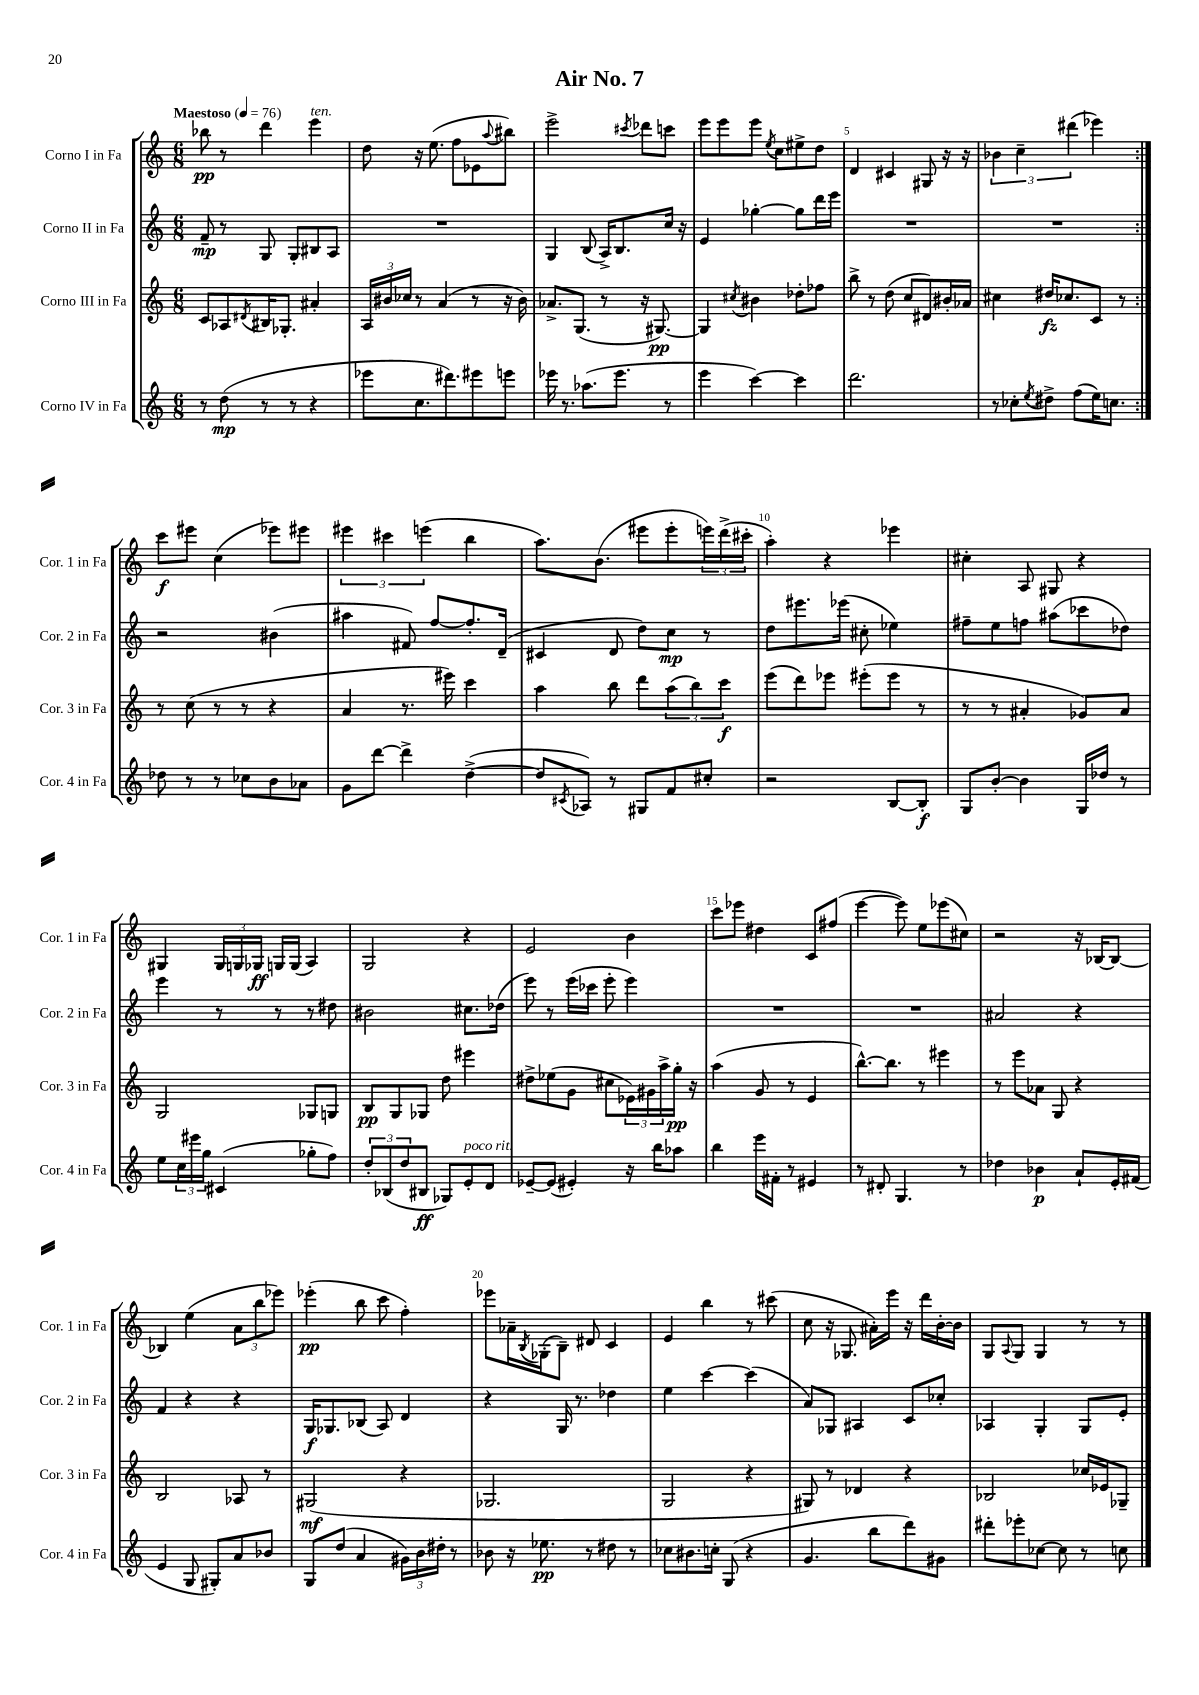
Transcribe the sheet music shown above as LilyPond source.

\header { title = "Air No. 7" }
<<
\new StaffGroup <<
\new Staff = "s0" \with { instrumentName = "Corno I in Fa" shortInstrumentName = "Cor. 1 in Fa" } {
    \clef treble \key c \major \numericTimeSignature \time 6/8 \tempo "Maestoso" 4 = 76
    \repeat volta 2 { bes''8\pp r8 d'''4 e'''4^\markup { \italic "ten." } |
    d''8 r16 e''8.( f''8 ees'8 \appoggiatura { a''8 } bis''8) |
    e'''2-> \acciaccatura { cis'''8 } des'''8 c'''8 |
    e'''8 e'''8 e'''8 \acciaccatura { e''8 } c''8 eis''8-> d''8 |
    d'4 cis'4 gis8 r16 r16 |
    \tuplet 3/2 { bes'4 c''4-- dis'''4( } ees'''4) | }
    c'''8\f eis'''8 c''4( ees'''8) eis'''8 |
    \tuplet 3/2 { eis'''4 cis'''4 e'''4( } b''4 |
    a''8.) b'8.( eis'''8 eis'''8-. \tuplet 3/2 { e'''16) d'''16->( cis'''16-. } |
    a''4-.) r4 ees'''4 |
    cis''4-. a8 gis8 r4 |
    gis4 \tuplet 3/2 { gis16 g16 ges16\ff } g16 g16( a4) |
    g2 r4 |
    e'2 b'4 |
    c'''8 ees'''8 dis''4 c'8 fis''8( |
    e'''4~ e'''8) e''8 ees'''8( cis''8) |
    r2 r16 bes16~ bes8~ |
    bes4 e''4( \tuplet 3/2 { a'8 b''8 ees'''8) } |
    ees'''4-.\pp( b''8 c'''8 f''4-.) |
    ees'''8 aes'16-- \acciaccatura { b8 } ges16-.( b8--) dis'8 c'4 |
    e'4 b''4 r8 cis'''8( |
    c''8 r16 ges8. ais'16-.) e'''16 r16 d'''16 b'16~-. b'16 |
    g8 \appoggiatura { a8 } g8 g4 r8 r8 \bar "|." |
}
\new Staff = "s1" \with { instrumentName = "Corno II in Fa" shortInstrumentName = "Cor. 2 in Fa" } {
    \clef treble \key c \major \numericTimeSignature \time 6/8
    \repeat volta 2 { f'8--\mp r8 g8 g8-. bis8 a8 |
    R2. |
    g4 b8( a16->) b8. c''16 r16 |
    e'4 ges''4~-. ges''8 d'''16 e'''16 |
    R2. |
    R2. | }
    r2 bis'4( |
    ais''4 fis'8) f''8~ f''8.-. d'16--( |
    cis'4 d'8 d''8) c''8\mp r8 |
    d''8 eis'''8. ees'''16( cis''8-. ees''4) |
    fis''8-- e''8 f''8 ais''8( ces'''8 des''8) |
    e'''4 r8 r8 r8 dis''8 |
    bis'2 cis''8. des''16( |
    e'''8) r8 e'''16( ces'''16 e'''8-. e'''4) |
    R2. |
    R2. |
    ais'2 r4 |
    f'4 r4 r4 |
    g16\f ges8. bes8( a8) d'4 |
    r4 g16 r8. des''4 |
    e''4 c'''4~ c'''4( |
    a'8) ges8 ais4 c'8 ces''8-. |
    aes4 g4-. g8 e'8-. \bar "|." |
}
\new Staff = "s2" \with { instrumentName = "Corno III in Fa" shortInstrumentName = "Cor. 3 in Fa" } {
    \clef treble \key c \major \numericTimeSignature \time 6/8
    \repeat volta 2 { c'8 aes8 \acciaccatura { dis'8 } bis16 ges8.-. ais'4-. |
    \tuplet 3/2 { a16 bis'16 ces''16 } r8 a'4( r8 r16 bis'16) |
    aes'8.-> g8.( r8 r16 gis8.~\pp) |
    gis4 \acciaccatura { cis''8 } bis'4 des''8-. fes''8 |
    b''8-> r8 d''8( c''8 dis'8) bis'16-. aes'16 |
    cis''4 dis''16\fz ces''8. c'8 r8 | }
    r8 c''8( r8 r8 r4 |
    a'4 r8. eis'''16) c'''4 |
    a''4 b''8 d'''8 \tuplet 3/2 { a''8( b''8) c'''8\f } |
    e'''8( d'''8) ees'''8 eis'''8-.( eis'''8 r8 |
    r8 r8 ais'4-. ges'8) ais'8 |
    g2 ges8 g8 |
    b8\pp g8 ges8 d''8 eis'''4 |
    dis''8-> ees''8( g'8 cis''8 \tuplet 3/2 { ees'16) gis'16 a''16-> } g''16-.\pp r16 |
    a''4( g'8 r8 e'4 |
    b''8.~-^) b''8. r8 eis'''4 |
    r8 e'''8 aes'8 g8 r4 |
    b2 aes8 r8 |
    gis2\mf( r4 |
    ges2. |
    g2 r4 |
    gis8) r8 des'4 r4 |
    bes2 ces''16 ees'16 ges8-- \bar "|." |
}
\new Staff = "s3" \with { instrumentName = "Corno IV in Fa" shortInstrumentName = "Cor. 4 in Fa" } {
    \clef treble \key c \major \numericTimeSignature \time 6/8
    \repeat volta 2 { r8 d''8\mp( r8 r8 r4 |
    ees'''8 c''8. dis'''8.) eis'''8 e'''8 |
    ees'''16 r8. aes''8.( ees'''8. r8 |
    e'''4 c'''4~) c'''4 |
    d'''2. |
    r8 ces''8-. \acciaccatura { e''8 } dis''8-> f''8( e''16) c''8. | }
    des''8 r8 r8 ces''8 b'8 aes'8 |
    g'8 d'''8~ d'''4-> d''4~->( |
    d''8 \acciaccatura { cis'8 } aes8) r8 gis8 f'8 cis''8-. |
    r2 b8~ b8-.\f |
    g8 b'8~-. b'4 g16 des''16 r8 |
    e''8 \tuplet 3/2 { c''16 eis'''16 g''16 } cis'4( ges''8-. f''8) |
    \tuplet 3/2 { d''8-. bes8( d''8 } bis8\ff ges8) e'8-.^\markup { \italic "poco rit." } d'8 |
    ees'8~-- ees'8( eis'4-.) r16 b''16 aes''8 |
    b''4 e'''16 fis'16-. r8 eis'4 |
    r8 dis'8-. g4. r8 |
    des''4 bes'4\p a'8-! e'16-. fis'16( |
    e'4 g8 gis8-.) a'8 bes'8 |
    g8 d''8( a'4 \tuplet 3/2 { gis'16) b'16 dis''16-. } r8 |
    bes'8 r16 ees''8.\pp r8 dis''8 r8 |
    ces''8 bis'8. c''16-. g8( r4 |
    g'4. b''8 d'''8) gis'8 |
    dis'''8-. ees'''8-. ces''8~ ces''8 r8 c''8 \bar "|." |
}
>>
>>
\layout { \context { \Score \override BarNumber.break-visibility = ##(#f #t #t) barNumberVisibility = #(every-nth-bar-number-visible 5) } }
